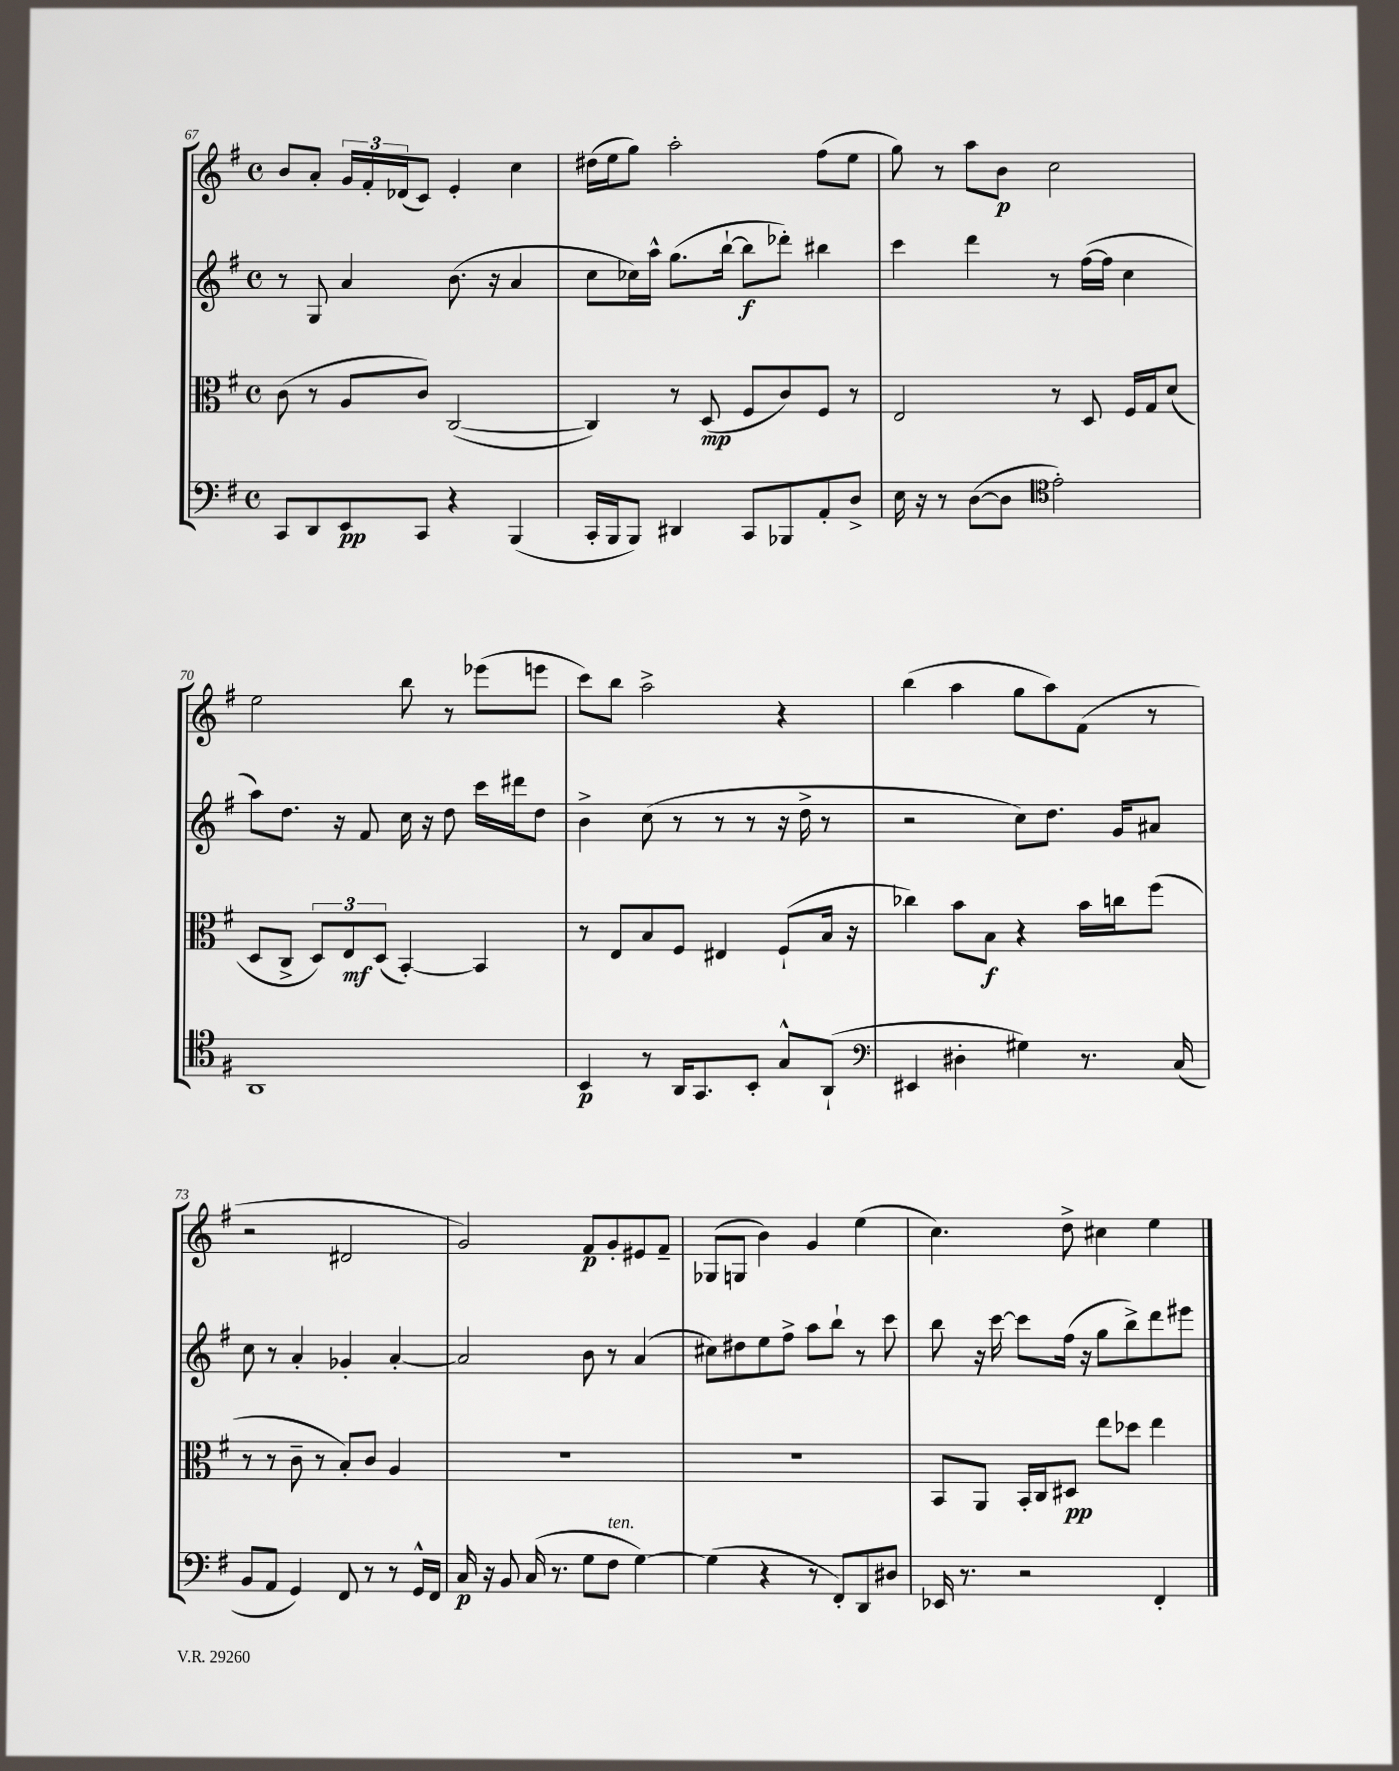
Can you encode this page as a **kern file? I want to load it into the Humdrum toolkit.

**kern	**kern	**kern	**kern
*staff4	*staff3	*staff2	*staff1
*clefF4	*clefC3	*clefG2	*clefG2
*k[f#]	*k[f#]	*k[f#]	*k[f#]
*M4/4	*M4/4	*M4/4	*M4/4
*met(c)	*met(c)	*met(c)	*met(c)
8CC/L	(8c\	8r	8b/L
8DD/	8r	8G/	8a'/J
8EE/	8A/L	4a/	24g/LL
.	.	.	24f#'/
.	.	.	(24d-/J
8CC/J	8c/J)	.	8c/J)
4r	([2C/	(8.b\	4e'/
.	.	16r	.
(4BBB/	.	4a/	4cc\
=	=	=	=
16CC'/LL	4C/])	8cc\L	(16dd#\LL
16BBB/J	.	.	16ee\J
8BBB/J)	.	16cc-\L)	8gg\J)
.	.	16aa^^\JJ	.
4DD#/	8r	(8.gg\L	2aa'\
.	(8D/	.	.
.	.	[16bb`\Jk	.
8CC/L	8F#/L	8bb\]L	.
8BBB-/	8c/)	8ddd-'\J)	.
8AA'/	8F#/J	4bb#\	(8ff#\L
8D^/J	8r	.	8ee\J
=	=	=	=
16E\	2E/	4ccc\	8gg\)
16r	.	.	.
8r	.	.	8r
([8D\L	.	4ddd\	8aa\L
8D\]J	.	.	8b\J
*clefC4	*	*	*
2e'\)	8r	8r	2cc\
.	8D/	([16ff#\LL	.
.	.	16ff#\]JJ	.
.	16F#/LL	4cc\	.
.	16G/J	.	.
.	(8d/J	.	.
=	=	=	=
1AA	8D/L	8aa\L)	2ee\
.	8C^/J	8.dd\J	.
.	12D/L)	.	.
.	.	16r	.
.	12E/	.	.
.	.	8f#/	.
.	(12D/J	.	.
.	[4BB'/)	16cc\	8bb\
.	.	16r	.
.	.	8dd\	8r
.	4BB/]	16ccc\LL	(8eee-\L
.	.	16ddd#\J	.
.	.	8dd\J	8eee\J
=	=	=	=
4BB/	8r	4b^\	8ccc\L)
.	8E/L	.	8bb\J
8r	8B/	(8cc\	2aa^\
16AA/LK	8F#/J	8r	.
8.GG/	.	.	.
.	4E#/	8r	.
8BB'/J	.	8r	.
8G^^/L	(8F#`/L	16r	4r
.	.	16dd^\	.
(8AA`/J	16B/Jk	8r	.
.	16r	.	.
=	=	=	=
*clefF4	*	*	*
4EE#/	4cc-\)	2r	(4bb\
4D#'\	8b\L	.	4aa\
.	8B\J	.	.
4G#\)	4r	8cc\L)	8gg\L
.	.	8.dd\J	8aa\)
8.r	16b\LL	.	(8f#\J
.	16cc\J	16g/LK	.
.	(8ff#\J	8a#/J	8r
(16C/	.	.	.
=	=	=	=
8BB/L	8r	8cc\	2r
8AA/J	8r	8r	.
4GG/)	8c~\	4a'/	.
.	8r	.	.
8FF#/	8B'/L)	4g-'/	2d#/
8r	8c/J	.	.
8r	4A/	[4a'/	.
16GG^^/LL	.	.	.
16FF#/JJ	.	.	.
=	=	=	=
16C/	1r	2a/]	2g/)
16r	.	.	.
8BB/	.	.	.
(16C/	.	.	.
8.r	.	.	.
8G\L	.	8b\	8f#/L
8F#\J	.	8r	8g'/
[4G\)	.	(4a/	8e#/
.	.	.	8f#~/J
=	=	=	=
(4G\]	1r	8cc#\L)	(8G-/L
.	.	8dd#\	8G/J
4r	.	8ee\	4b\)
.	.	8ff#^\J	.
8r	.	8aa\L	4g/
8FF#'/L)	.	8bb`\J	.
8DD/	.	8r	(4ee\
8D#/J	.	8ccc\	.
=	=	=	=
16EE-/	8BB/L	8bb\	4.cc\)
8.r	.	.	.
.	8AA/J	16r	.
.	.	[16ccc\	.
2r	16BB'/LL	8ccc\]L	.
.	16C/J	.	.
.	8D#/J	(16ff#\Jk	8dd^\
.	.	16r	.
.	8ee\L	8gg\L	4cc#\
.	8dd-\J	8bb^\)	.
4FF#'/	4ee\	8ddd\	4ee\
.	.	8eee#\J	.
==	==	==	==
*-	*-	*-	*-
